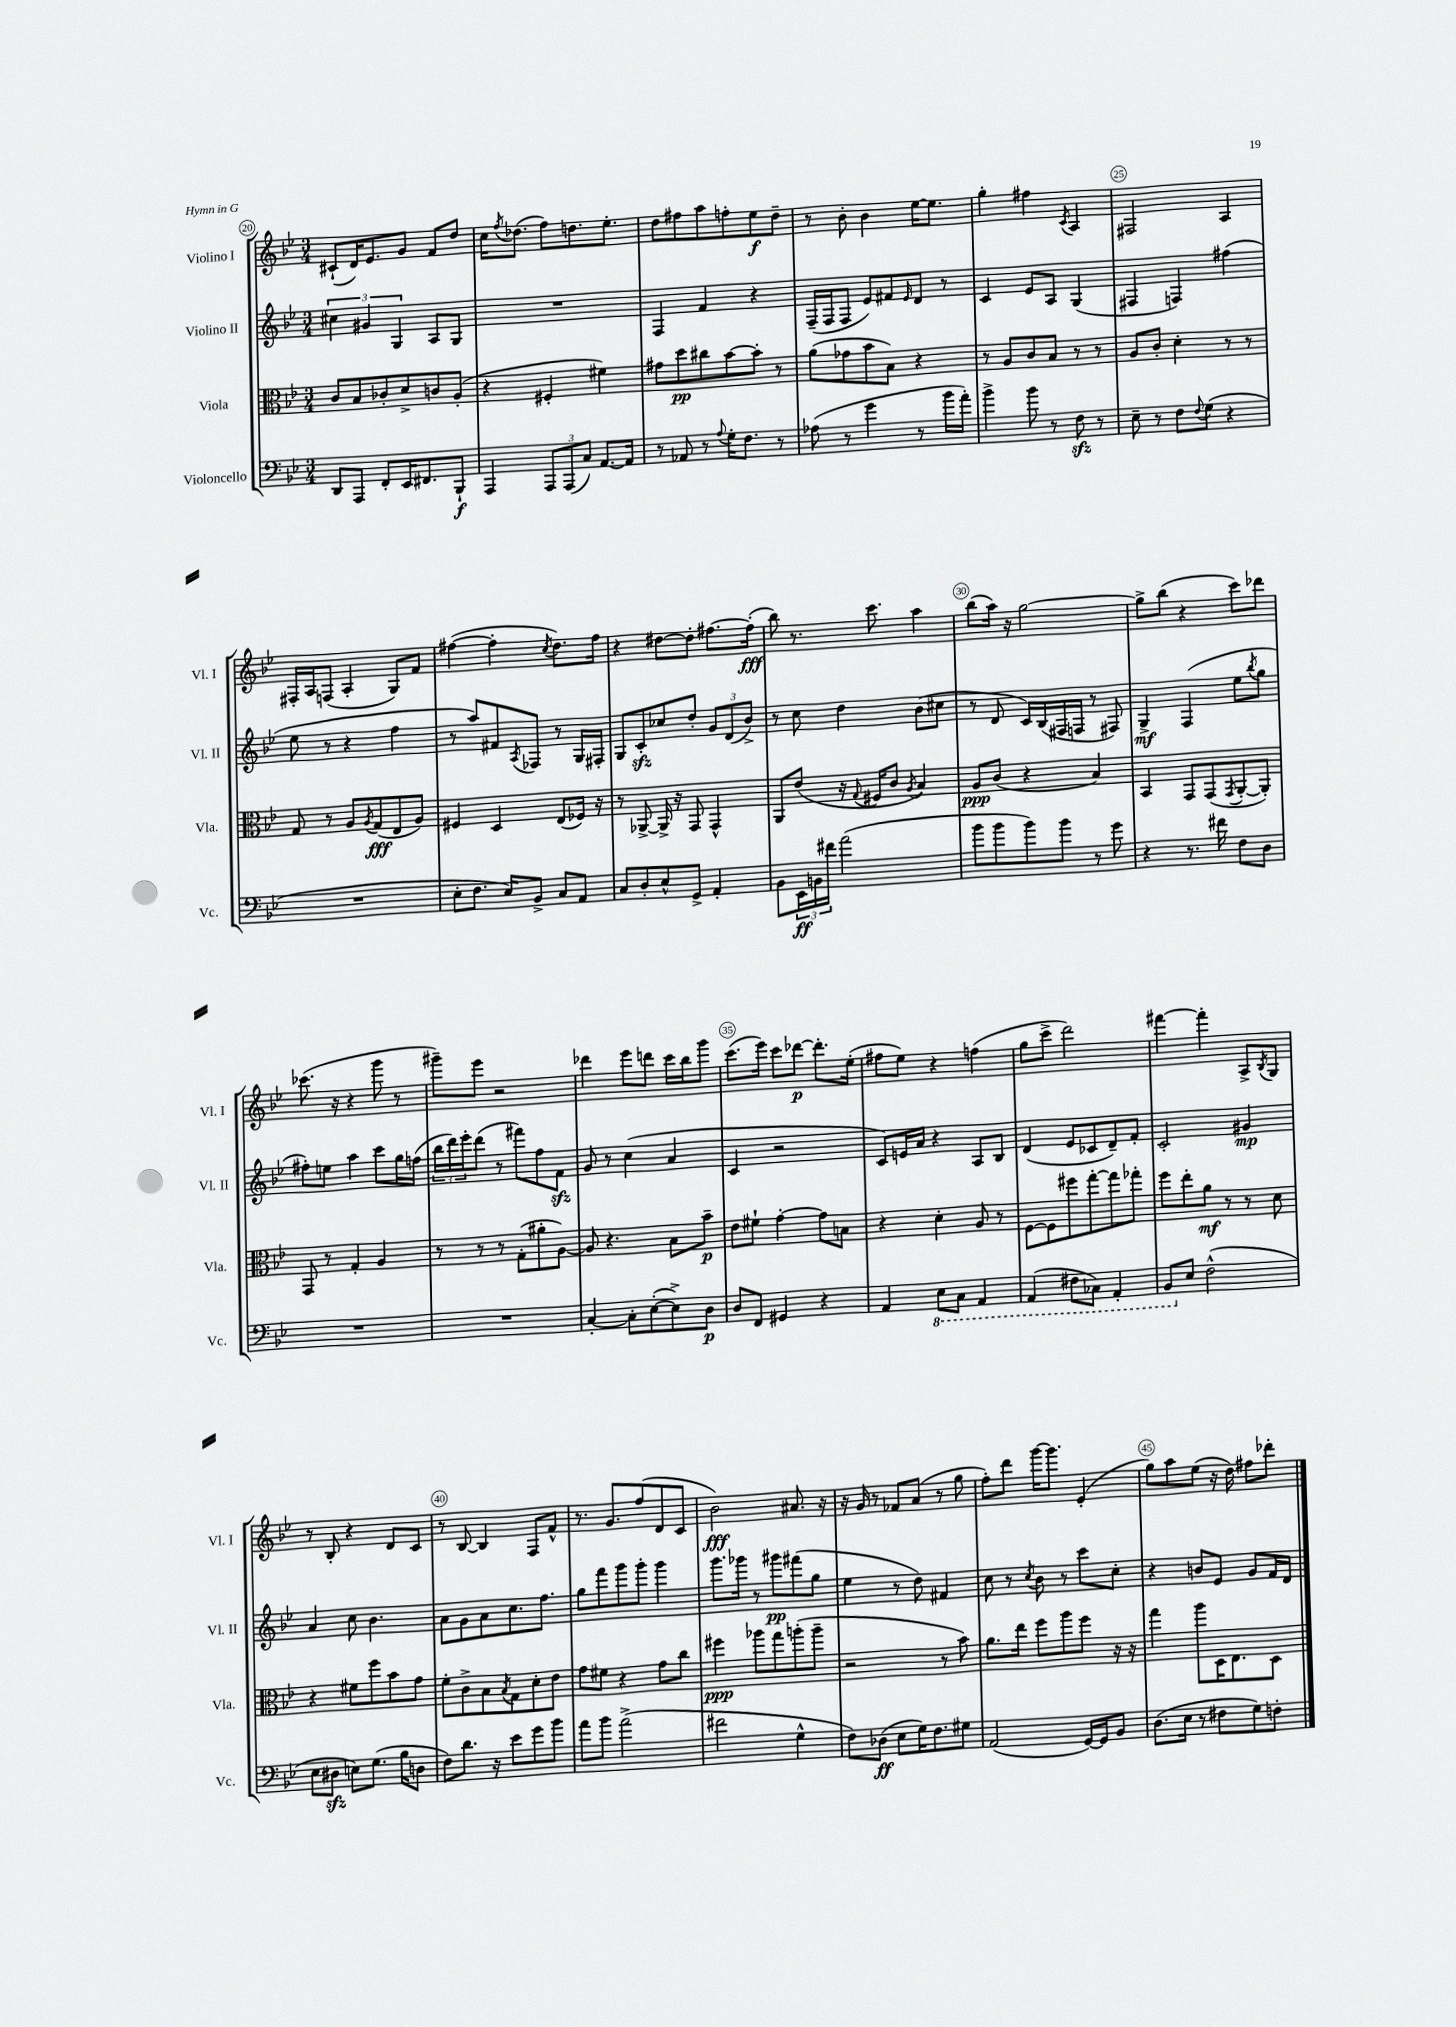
<<
\new StaffGroup <<
\new Staff = "s0" \with { instrumentName = "Violino I" shortInstrumentName = "Vl. I" } {
    \clef treble \key bes \major \numericTimeSignature \time 3/4
    cis'8-!( d'16) ees'8. g'8 f'8 d''8 |
    c''16 \acciaccatura { f''8 } des''8.( f''8) d''8. ees''8.-. |
    d''8 fis''8 a''8 f''8-. ees''8\f d''8-- |
    r8 bes'8-. bes'4 ees''16~ ees''8. |
    g''4-. fis''4 \acciaccatura { c'8 } a4 |
    fis2 a4 |
    fis16-. a16 f8( a4-. g8) f'8 |
    fis''4~( fis''4-. \acciaccatura { c''8 } d''8.) fis''16 |
    r4 dis''8~ dis''8-. fis''8.~ fis''16-.\fff( |
    bes''8) r8. c'''8. a''4 |
    bes''8( a''16) r16 g''2~ |
    g''8-> bes''8( r4 c'''8) des'''8 |
    ces'''8.( r16 r4 g'''8 r8 |
    gis'''8--) ees'''8 r2 |
    des'''4 ees'''8 d'''8 c'''16 bes''16 g'''8 |
    c'''8.( ees'''16) c'''8 des'''8~\p des'''8.-. ees''16-.( |
    fis''8 ees''8) r4 f''4( |
    g''8 c'''8-> d'''2) |
    fis'''4~ fis'''4-. a8-> \acciaccatura { bes8 } g8 |
    r8 bes8-. r4 d'8 c'8 |
    r8 bes8~ bes4 f8 f'8-^ |
    r8. g'8. f''8( d'8 c'8 |
    bes'2\fff) ais'8. r16 |
    r16 g'16 r8 fes'8 a'8( r8 g''8 |
    f''8-.) d'''8 g'''16~ g'''8. ees'4-.( |
    g''8) a''8 ees''8( r16 d''16) fis''8 des'''8-. \bar "|." |
}
\new Staff = "s1" \with { instrumentName = "Violino II" shortInstrumentName = "Vl. II" } {
    \clef treble \key bes \major \numericTimeSignature \time 3/4
    \tuplet 3/2 { cis''4 gis'4 g4 } a8 g8 |
    R2. |
    f4 f'4 r4 |
    f16--( f16 f8 ees'8) fis'8 \grace { ees'16 } d'8 r8 |
    c'4 ees'8 a8 g4( |
    fis4 f4) fis''4( |
    ees''8 r8 r4 f''4 |
    r8 a''8) fis'8 \acciaccatura { a8 } fes8 r8 g16 fis16-. |
    g8 c'8-.\sfz ces''8 d''8-. \tuplet 3/2 { g'8 d'8( bes'8->) } |
    r8 c''8 d''4 bes'8( cis''8 |
    r8 d'8 c'16) bes16( fis16 f16 r8 fis8) |
    g4->\mf f4( ees''8 \acciaccatura { bes''8 } g''8 |
    fis''8-.) e''8 a''4 c'''8 g''16 f''16( |
    \tuplet 3/2 { bes''16 d'''16) ees'''16-. } d'''8( r8 fis'''8) f''8 f'8\sfz |
    g'8 r8 c''4( a'4 |
    c'4 r2 |
    c'8) e'16 a'16 r4 a8 bes8 |
    d'4( ees'8 ces'8 d'8--) f'8-. |
    c'2-. gis'4\mp |
    a'4 c''8 bes'4. |
    a'8 g'8 a'8 c''8. f''8. |
    g''8 f'''8 g'''8 g'''8-. g'''4 |
    g'''8. ges'''16 r8 gis'''8\pp fis'''8( g''8 |
    ees''4 r8 d''8) fis'4 |
    c''8 r8 \acciaccatura { c''8 } bes'8 r8 c'''8 c''8-. |
    r4 b'8 ees'8 g'8 f'16 d'16 \bar "|." |
}
\new Staff = "s2" \with { instrumentName = "Viola" shortInstrumentName = "Vla." } {
    \clef alto \key bes \major \numericTimeSignature \time 3/4
    c'8 bes8 ces'8-. d'8-> c'8 a8-.( |
    r4 fis4-. fis'4) |
    gis'8 d''8\pp cis''8 bes'8~ bes'8-. r8 |
    a'8( ges'8 bes'8 bes8) r4 |
    r8 a8 c'8 bes8 r8 r8 |
    a8 c'8-. d'4-. r8 r8 |
    g8 r8 a8 \acciaccatura { a8 } g8\fff( ees8 a8) |
    fis4 d4 ees8( fes16) r16 |
    r8 aes,8~-> aes,16-> r16 g,8 g,4-^ |
    a,8 ees'8( r16 \appoggiatura { g8 } fis16 c'8 \acciaccatura { a8 } bes4) |
    a8\ppp c'8( r4 bes4) |
    bes,4 g,8 g,8( \acciaccatura { g,8 } a,8~-. a,8-.) |
    g,8 r8 g4-. a4 |
    r8 r8 r8 g8-.( ais'8-. a8~) |
    a8 r4. bes8 bes'8--\p |
    ees'8 fis'8-! g'4~-. g'8 b8 |
    r4 d'4-. a8 r8 |
    f8~ f8 fis''8 g''8~-. g''8 ges''8-. |
    f''8 ees''8-. a'8\mf r8 r8 d'8 |
    r4 fis'8 f''8 bes'8 g'8 |
    f'8-. c'8-> bes8 \acciaccatura { bes8 } g8 d'8-. ees'8 |
    g'8 fis'8 r4 g'8 c''8 |
    fis''4\ppp aes''8 g''8 a''8-.( a''8-- |
    r2 r8 bes'8) |
    a'8. ees''16 f''8 a''8 f''8 r16 r16 |
    g''4 a''8 d16 ees8. d8 \bar "|." |
}
\new Staff = "s3" \with { instrumentName = "Violoncello" shortInstrumentName = "Vc." } {
    \clef bass \key bes \major \numericTimeSignature \time 3/4
    d,8 a,,8 f,8-. ees,16 fis,8. bes,,8-!\f |
    a,,4 \tuplet 3/2 { a,,8 a,,8( c8) } a,8.~ a,16 |
    r8 aes,8 r8 \appoggiatura { a8 } g16-. f8. r8 |
    aes8( r8 g'4 r8 bes'16 a'16-.) |
    bes'4-> bes'8 r8 f8\sfz r8 |
    ees8-- r8 f8 \appoggiatura { f8 } g8( r4 |
    R2. |
    ees8-. f8. ees16) bes,8-> c8 a,8 |
    c8 d8-. ees8-^ g,8-> a,4-. |
    bes,8 \tuplet 3/2 { ees,16\ff b,16 fis'16 } a'2( |
    bes'8 bes'8 bes'8) bes'8 r8 g'8 |
    r4 r8. fis'16 f8 d8 |
    R2. |
    R2. |
    c4~-. c8-. ees8~-.( ees8->) d8\p |
    d8 f,8 gis,4 r4 |
    a,4 \ottava #-1 ees,8 c,8 a,,4 |
    a,,4( fis,8 ces,8) a,,4-. |
    bes,,8 \ottava #0 ees8 f2-^( |
    ees8 dis8\sfz e8) g8.( bes16 d8 |
    f8) d'8. r16 ees'8 g'8 bes'8 |
    a'8 bes'8 a'2->( |
    fis'2 g4-^ |
    f8) des8\ff( ees8 g16) f8. gis8 |
    a,2( g,16~) g,16 bes,8 |
    d8.( ees16 r8 fis8 g8) f8-. \bar "|." |
}
>>
>>
\layout { \context { \Score currentBarNumber = #20 \override BarNumber.break-visibility = ##(#f #t #t) barNumberVisibility = #(every-nth-bar-number-visible 5) \override BarNumber.stencil = #(make-stencil-circler 0.1 0.3 ly:text-interface::print) } }
